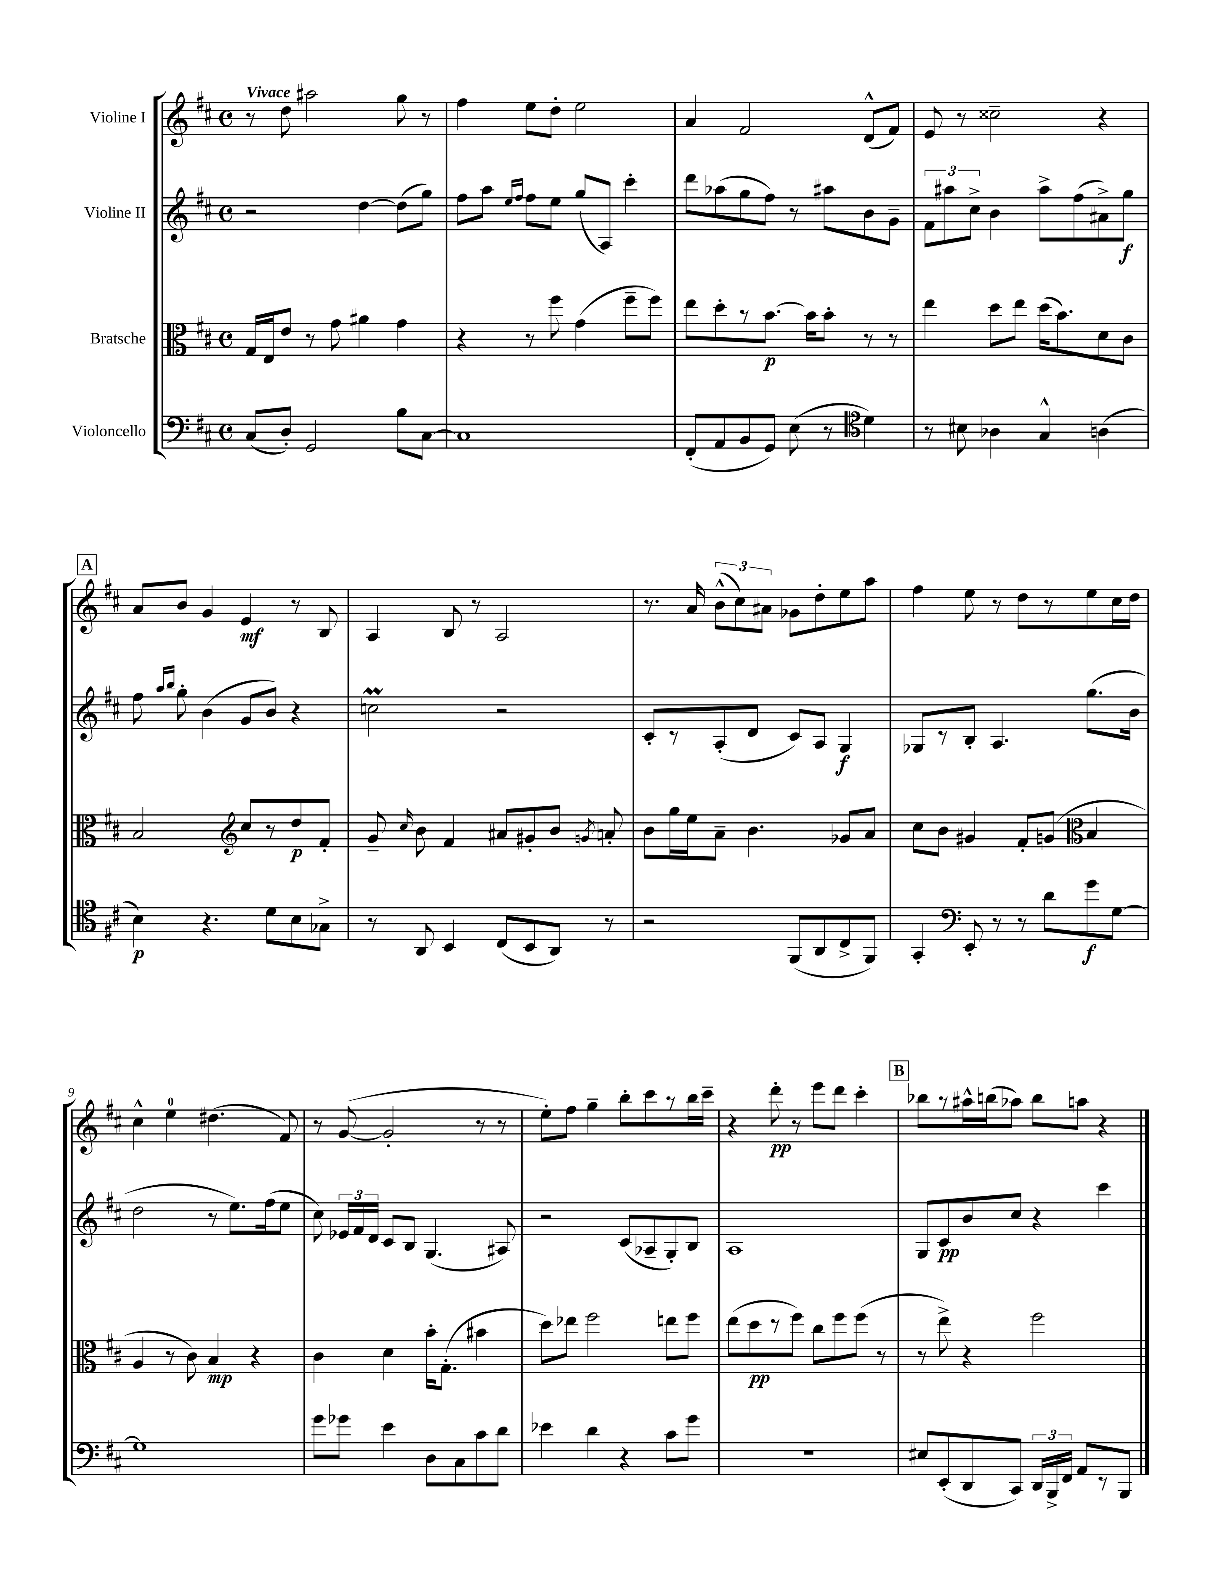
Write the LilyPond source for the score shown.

<<
\new StaffGroup <<
\new Staff = "s0" \with { instrumentName = "Violine I" } {
    \clef treble \key d \major \defaultTimeSignature \time 4/4 \tempo "Vivace"
    \autoBeamOff r8 d''8 ais''2 g''8 r8 |
    fis''4 e''8[ d''8]-. e''2 |
    a'4 fis'2 d'8[-^( fis'8]) |
    e'8 r8 cisis''2-- r4 |
    \mark \markup { \box "A" } a'8[ b'8] g'4 e'4\mf r8 b8 |
    a4 b8 r8 a2 |
    r8. a'16 \tuplet 3/2 { b'8[-^( cis''8) ais'8] } ges'8[ d''8-. e''8 a''8] |
    fis''4 e''8 r8 d''8[ r8 e''8 cis''16 d''16] |
    cis''4-^ e''4-0 dis''4.( fis'8) |
    r8 g'8~( g'2-. r8 r8 |
    e''8[-.) fis''8] g''4-- b''8[-. cis'''8 r8 b''16 cis'''16]-- |
    r4 d'''8-.\pp r8 e'''8[ d'''8] cis'''4-. |
    \mark \markup { \box "B" } bes''8[ r8 ais''16-^ b''16( aes''8]) b''8[ a''8] r4 \bar "|." |
}
\new Staff = "s1" \with { instrumentName = "Violine II" } {
    \clef treble \key d \major \defaultTimeSignature \time 4/4
    \autoBeamOff r2 d''4~ d''8[( g''8]) |
    fis''8[ a''8] \grace { e''16[ fis''16] } fis''8[ e''8] g''8[( a8]) cis'''4-. |
    d'''8[ aes''8( g''8 fis''8]) r8 ais''8[ b'8 g'8]-- |
    \tuplet 3/2 { fis'8[ ais''8 cis''8]-> } b'4 ais''8[-> fis''8( ais'8->) g''8]\f |
    \mark \markup { \box "A" } fis''8 \grace { a''16[ b''16] } g''8-. b'4( g'8[ b'8]) r4 |
    c''2\prall r2 |
    cis'8[-. r8 a8-.( d'8] cis'8[) a8] g4\f |
    ges8[ r8 b8]-. a4. g''8.[( b'16] |
    d''2 r8 e''8.[) fis''16( e''8] |
    cis''8) \tuplet 3/2 { ees'16[ fis'16 d'16] } cis'8[ b8] g4.( ais8) |
    r2 cis'8[( aes8-- g8-.) b8] |
    a1 |
    \mark \markup { \box "B" } g8[ cis'8\pp b'8 cis''8] r4 cis'''4 \bar "|." |
}
\new Staff = "s2" \with { instrumentName = "Bratsche" } {
    \clef alto \key d \major \defaultTimeSignature \time 4/4
    \autoBeamOff g16[ e16 e'8] r8 g'8 ais'4 g'4 |
    r4 r8 fis''8 g'4( fis''8[-- fis''8]) |
    e''8[ d''8-. r8 b'8.]~\p b'16[ b'8]-. r8 r8 |
    e''4 d''8[ e''8] d''16[( b'8.) d'8 cis'8] |
    \mark \markup { \box "A" } b2 \clef treble cis''8[ r8 d''8\p fis'8]-. |
    g'8-- \grace { cis''16 } b'8 fis'4 ais'8[ gis'8-. b'8] \acciaccatura { g'8 } a'8-. |
    b'8[ g''16 e''16 a'8]-- b'4. ges'8[ a'8] |
    cis''8[ b'8] gis'4 fis'8[-. g'8]( \clef alto b4 |
    a4 r8 cis'8) b4\mp r4 |
    cis'4 d'4 b'16[-. g8.]-.( bis'4 |
    d''8[) ees''8] fis''2 e''8[ fis''8] |
    e''8[( d''8\pp r8 fis''8]) cis''8[ fis''8 fis''8]( r8 |
    \mark \markup { \box "B" } r8 e''8->) r4 fis''2 \bar "|." |
}
\new Staff = "s3" \with { instrumentName = "Violoncello" } {
    \clef bass \key d \major \defaultTimeSignature \time 4/4
    \autoBeamOff cis8[( d8]-.) g,2 b8[ cis8]~ |
    cis1 |
    fis,8[-.( a,8 b,8 g,8]) e8( r8 \clef tenor d'4) |
    r8 bis8 aes4 g4-^ a4( |
    \mark \markup { \box "A" } b4\p) r4. d'8[ b8 ges8]-> |
    r8 a,8 b,4 cis8[( b,8 a,8]) r8 |
    r2 fis,8[( a,8 cis8-> fis,8]) |
    g,4-. \clef bass e,8-. r8 r8 d'8[ g'8\f g8]~ |
    g1 |
    g'8[ ges'8] e'4 d8[ cis8 cis'8 d'8] |
    ees'4 d'4 r4 cis'8[ g'8] |
    R1 |
    \mark \markup { \box "B" } eis8[ e,8-.( d,8 cis,8]) \tuplet 3/2 { d,16[ b,,16-> fis,16] } a,8[ r8 b,,8] \bar "|." |
}
>>
>>
